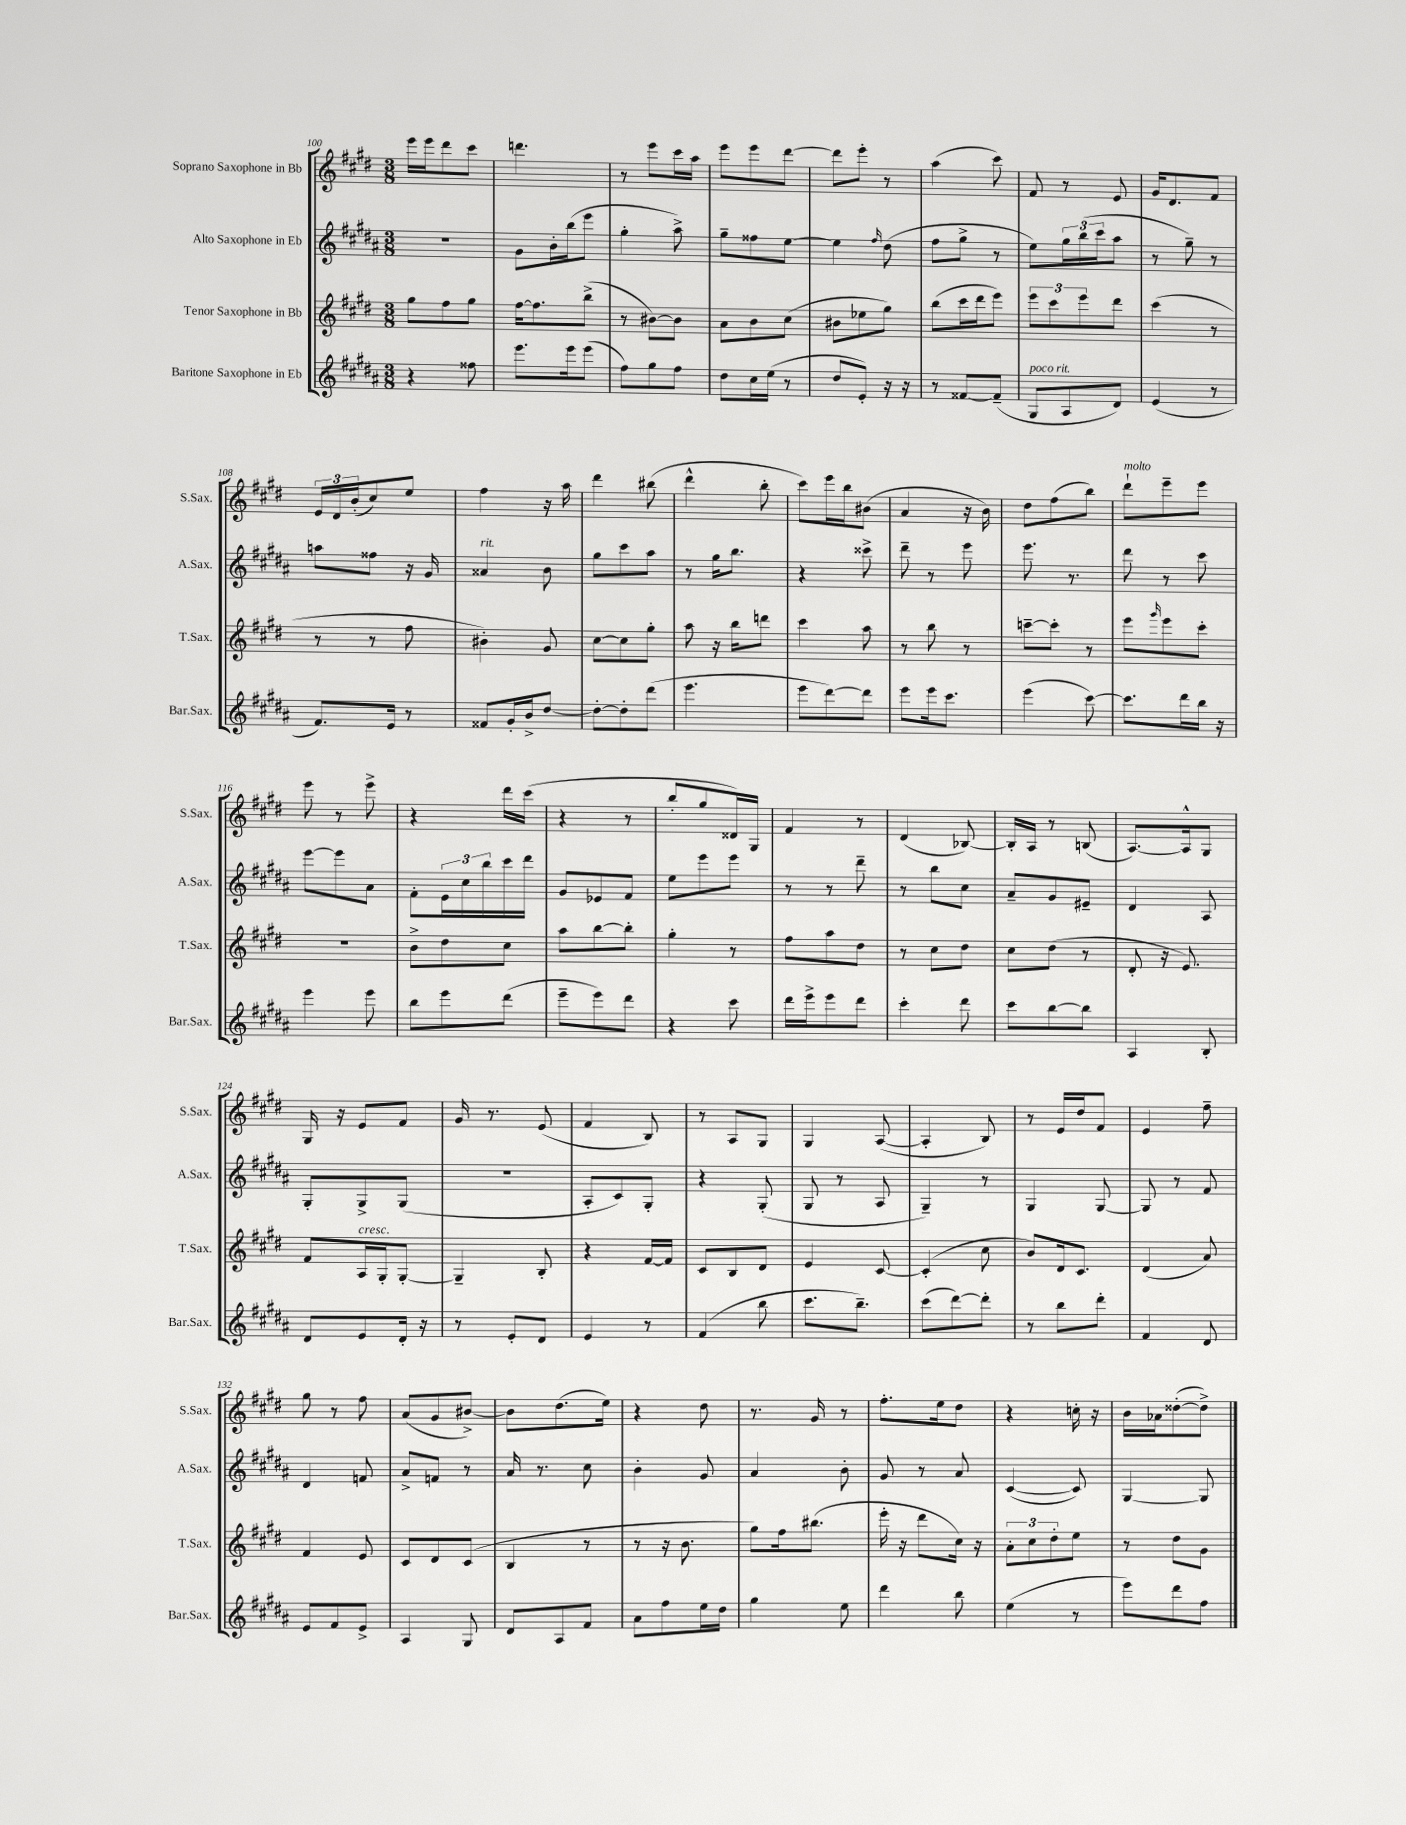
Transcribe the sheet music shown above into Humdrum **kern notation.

**kern	**kern	**kern	**kern
*part4	*part3	*part2	*part1
*staff4	*staff3	*staff2	*staff1
*I"Baritone Saxophone in Eb	*I"Tenor Saxophone in Bb	*I"Alto Saxophone in Eb	*I"Soprano Saxophone in Bb
*I'Bar.Sax.	*I'T.Sax.	*I'A.Sax.	*I'S.Sax.
*clefG2	*clefG2	*clefG2	*clefG2
*k[f#c#g#d#a#]	*k[f#c#g#d#]	*k[f#c#g#d#a#]	*k[f#c#g#d#]
*M3/8	*M3/8	*M3/8	*M3/8
=100	=100	=100	=100
4r	8gg#\L	4.r	16eee\LL
.	.	.	16eee\J
.	8ff#\	.	8ddd#\
8ff##X\	8gg#\J	.	8ccc#\J
=101	=101	=101	=101
8.eee\L	[16ff#\KL	8g#\L	4.dddn\
.	8.ff#\]	.	.
.	.	16b'\L	.
16eee\k	.	(16bb\J	.
(8eee\J	(8bb^\J	8eee\J	.
=102	=102	=102	=102
8ff#\L)	8r	4gg#'\	8r
8gg#\	[8b#X\L)	.	8eee\L
8ff#\J	8b#\J]	8aa#^\)	16ccc#\L
.	.	.	16aa\JJ
=103	=103	=103	=103
8dd#\L	8a\L	8gg#~\L	8eee\L
16cc#\L	8b\	8ff##X\	8eee\
(16ee\JJ	.	.	.
8r	(8cc#\J	[8ee\J	[8ddd#\J
=104	=104	=104	=104
8dd#/L	8b#X\L	4ee\]	8ddd#\L]
8e'/J)	8ee-X\	.	8eee'\J
.	.	16qqff#/	.
16r	8gg#\J)	(8dd#\	8r
16r	.	.	.
=105	=105	=105	=105
8r	(8bb\L	8ff#\L	(4aa\
[8f##X/L	16ccc#\L	8gg#^\J	.
.	16ddd#\J	.	.
(8f##~/J]	8eee\J)	8r	8ccc#\)
=106	=106	=106	=106
!LO:TX:a:i:t=poco rit.	!	!	!
8G#/L	12eee\L	8ee\L)	8f#/
.	12ccc#\	.	.
8A#/	.	24gg#\L	8r
.	12eee\	(24bb\	.
.	.	24ccc#\J	.
8d#/J)	8ddd#\J	8aa#\J	8e/
=107	=107	=107	=107
(4e/	(4ccc#\	8r	16g#/KL
.	.	.	8.d#/
.	.	8gg#~\)	.
8r	8r	8r	8f#/J
!!LO:LB:g=z
=108	=108	=108	=108
8.f#/L)	8r	8aan\L	24e/LL
.	.	.	24d#/
.	.	.	(24b'/J
.	8r	8ff##X\J	8cc#/)
16e/Jk	.	.	.
8r	8ff#\	16r	8ee/J
.	.	16g#/	.
=109	=109	=109	=109
!	!	!LO:TX:a:i:t=rit.	!
8f##X/L	4b#X'\)	4a##X/	4ff#\
16g#'/L	.	.	.
16b^/J	.	.	.
[8dd#/J	8g#/	8b\	16r
.	.	.	16aa\
=110	=110	=110	=110
8dd#'\L_	[8cc#\L	8gg#\L	4ddd#\
8dd#'\]	8cc#\]	8ccc#\	.
(8ddd#\J	8gg#'\J	8aa#\J	(8bb#X\
=111	=111	=111	=111
4.eee\	8aa\	8r	4ddd#^^\
.	16r	16gg#\KL	.
.	16bb\KL	8.bb\J	.
.	8dddn\J	.	8bb'\
=112	=112	=112	=112
8eee\L	4ccc#\	4r	8ccc#\L)
[8ddd#\)	.	.	16eee\L
.	.	.	16bb\J
8ddd#\J]	8aa\	8ccc##X^\	(8b#X\J
=113	=113	=113	=113
8eee\L	8r	8ddd#~\	4a/
16eee\k	8bb\	8r	.
8.ccc#\J	.	.	.
.	8r	8eee\	16r
.	.	.	16b\)
=114	=114	=114	=114
(4eee\	[8cccn~\L	8.eee\	8dd#\L
.	8ccc'\J]	.	(8ff#\
.	.	8.r	.
[8ccc#\)	8r	.	8bb\J)
=115	=115	=115	=115
!	!	!	!LO:TX:a:i:t=molto
8.ccc#\L]	8eee\L	8ddd#\	8ddd#`\L
.	16qqggg#/	.	.
.	8eee\	8r	8eee~\
16ddd#\L	.	.	.
16bb\JJ	8ccc#'\J	8ccc#\	8eee\J
16r	.	.	.
!!LO:LB:g=z
=116	=116	=116	=116
4eee\	4.r	[8eee\L	8eee\
.	.	8eee\]	8r
8eee\	.	8a#\J	8eee^\
=117	=117	=117	=117
8bb\L	8b^\L	8f#'\L	4r
8eee\	8dd#\	24e\L	.
.	.	24cc#\	.
.	.	24bb\	.
(8ddd#\J	8cc#\J	16ccc#\	16ddd#\LL
.	.	16ddd#\JJ	(16ccc#\JJ
=118	=118	=118	=118
8eee~\L	8aa\L	8g#/L	4r
8eee\)	[8bb\	8e-X/	.
8ddd#\J	8bb'\J]	8f#/J	8r
=119	=119	=119	=119
4r	4gg#'\	8ee\L	8bb'/L
.	.	8eee\	8gg#/
8ccc#\	8r	8eee\J	16d##X/L)
.	.	.	16G#/JJ
=120	=120	=120	=120
16ddd#\LL	8ff#\L	8r	4f#/
16eee^\J	.	.	.
8eee\	8aa\	8r	.
8ddd#\J	8dd#\J	8ddd#~\	8r
=121	=121	=121	=121
4ccc#'\	8r	8r	(4d#/
.	8cc#\L	8bb\L	.
8ddd#\	8dd#\J	8cc#\J	[8B-X/)
=122	=122	=122	=122
8ccc#\L	8cc#\L	8a#~/L	16B-'/LL]
.	.	.	16A/JJ
[8bb\	(8dd#\J	8g#/	8r
8bb\J]	8r	8e#X~/J	(8Bn/
=123	=123	=123	=123
4A#/	8d#'/	4d#/	[8.A/L)
.	16r	.	.
.	8.e/)	.	16A^^/k]
8B'/	.	8A#/	8G#/J
!!LO:LB:g=z
=124	=124	=124	=124
8d#/L	8f#/L	8G#'/L	16G#/
.	.	.	16r
!	!LO:TX:a:i:t=cresc.	!	!
8e/	16A/L	8G#^/	8e/L
.	16G#'/J	.	.
16d#'/Jk	[8G#'/J	(8G#/J	8f#/J
16r	.	.	.
=125	=125	=125	=125
8r	4G#~/]	4.r	16g#/
.	.	.	8.r
8e'/L	.	.	.
8d#/J	8B'/	.	(8e/
=126	=126	=126	=126
4e/	4r	8A#'/L	4f#/
.	.	8c#/)	.
8r	[16f#/LL	8G#'/J	8B/)
.	16f#/JJ]	.	.
=127	=127	=127	=127
(4f#/	8c#/L	4r	8r
.	8B/	.	8A/L
8bb\	8d#/J	(8G#'/	8G#/J
=128	=128	=128	=128
8.ccc#\L	4e/	8G#/	4G#/
.	.	8r	.
8.bb~\J)	.	.	.
.	[8c#/	8A#/	([8A/
=129	=129	=129	=129
(8ccc#\L	(4c#'/]	4G#~/)	4A'/]
[8ddd#\)	.	.	.
8ddd#'\J]	8cc#\	8r	8B/)
=130	=130	=130	=130
8r	8b/L)	4G#/	8r
8bb\L	16d#/k	.	16e/LL
.	8.c#/J	.	16dd#/J
8ddd#'\J	.	[8G#/	8f#/J
=131	=131	=131	=131
4f#/	(4d#/	8G#/]	4e/
.	.	8r	.
8d#/	8a/)	8f#/	8ff#~\
!!LO:LB:g=z
=132	=132	=132	=132
8e/L	4f#/	4d#/	8gg#\
8f#/	.	.	8r
8e^/J	8e/	8fn/	8ff#\
=133	=133	=133	=133
4A#/	8c#/L	8a#^/L	(8a/L
.	8d#/	8fn/J	8g#/
8G#/	(8c#/J	8r	[8b#X^/J)
=134	=134	=134	=134
8d#/L	4B/	16a#/	8b#\L]
.	.	8.r	.
8A#/	.	.	(8.dd#\
8f#/J	8r	8cc#\	.
.	.	.	16ee\Jk)
=135	=135	=135	=135
8a#\L	8r	4b'\	4r
8ff#\	16r	.	.
.	8.b\	.	.
16ee\L	.	8g#/	8dd#\
16dd#\JJ	.	.	.
=136	=136	=136	=136
4gg#\	8gg#\L)	4a#/	8.r
.	16ff#\k	.	.
.	(8.bb#X\J	.	16g#/
8ee\	.	8b'\	8r
=137	=137	=137	=137
4ddd#\	16eee'\	8g#/	8.ff#'\L
.	16r	.	.
.	8ddd#\L	8r	.
.	.	.	16ee\k
8bb\	16cc#\Jk)	8a#/	8dd#\J
.	16r	.	.
=138	=138	=138	=138
(4ee\	12a'\L	([4c#/	4r
.	12cc#\	.	.
.	12dd#'\	.	.
8r	8ee\J	8c#/])	16ccn'\
.	.	.	16r
=139	=139	=139	=139
8eee\L)	8r	[4G#/	16b\LL
.	.	.	16a-X\J
8ddd#\	8dd#\L	.	([8dd##X'\
8ff#\J	8g#\J	8G#/]	8dd##^\J])
==	==	==	==
*-	*-	*-	*-
